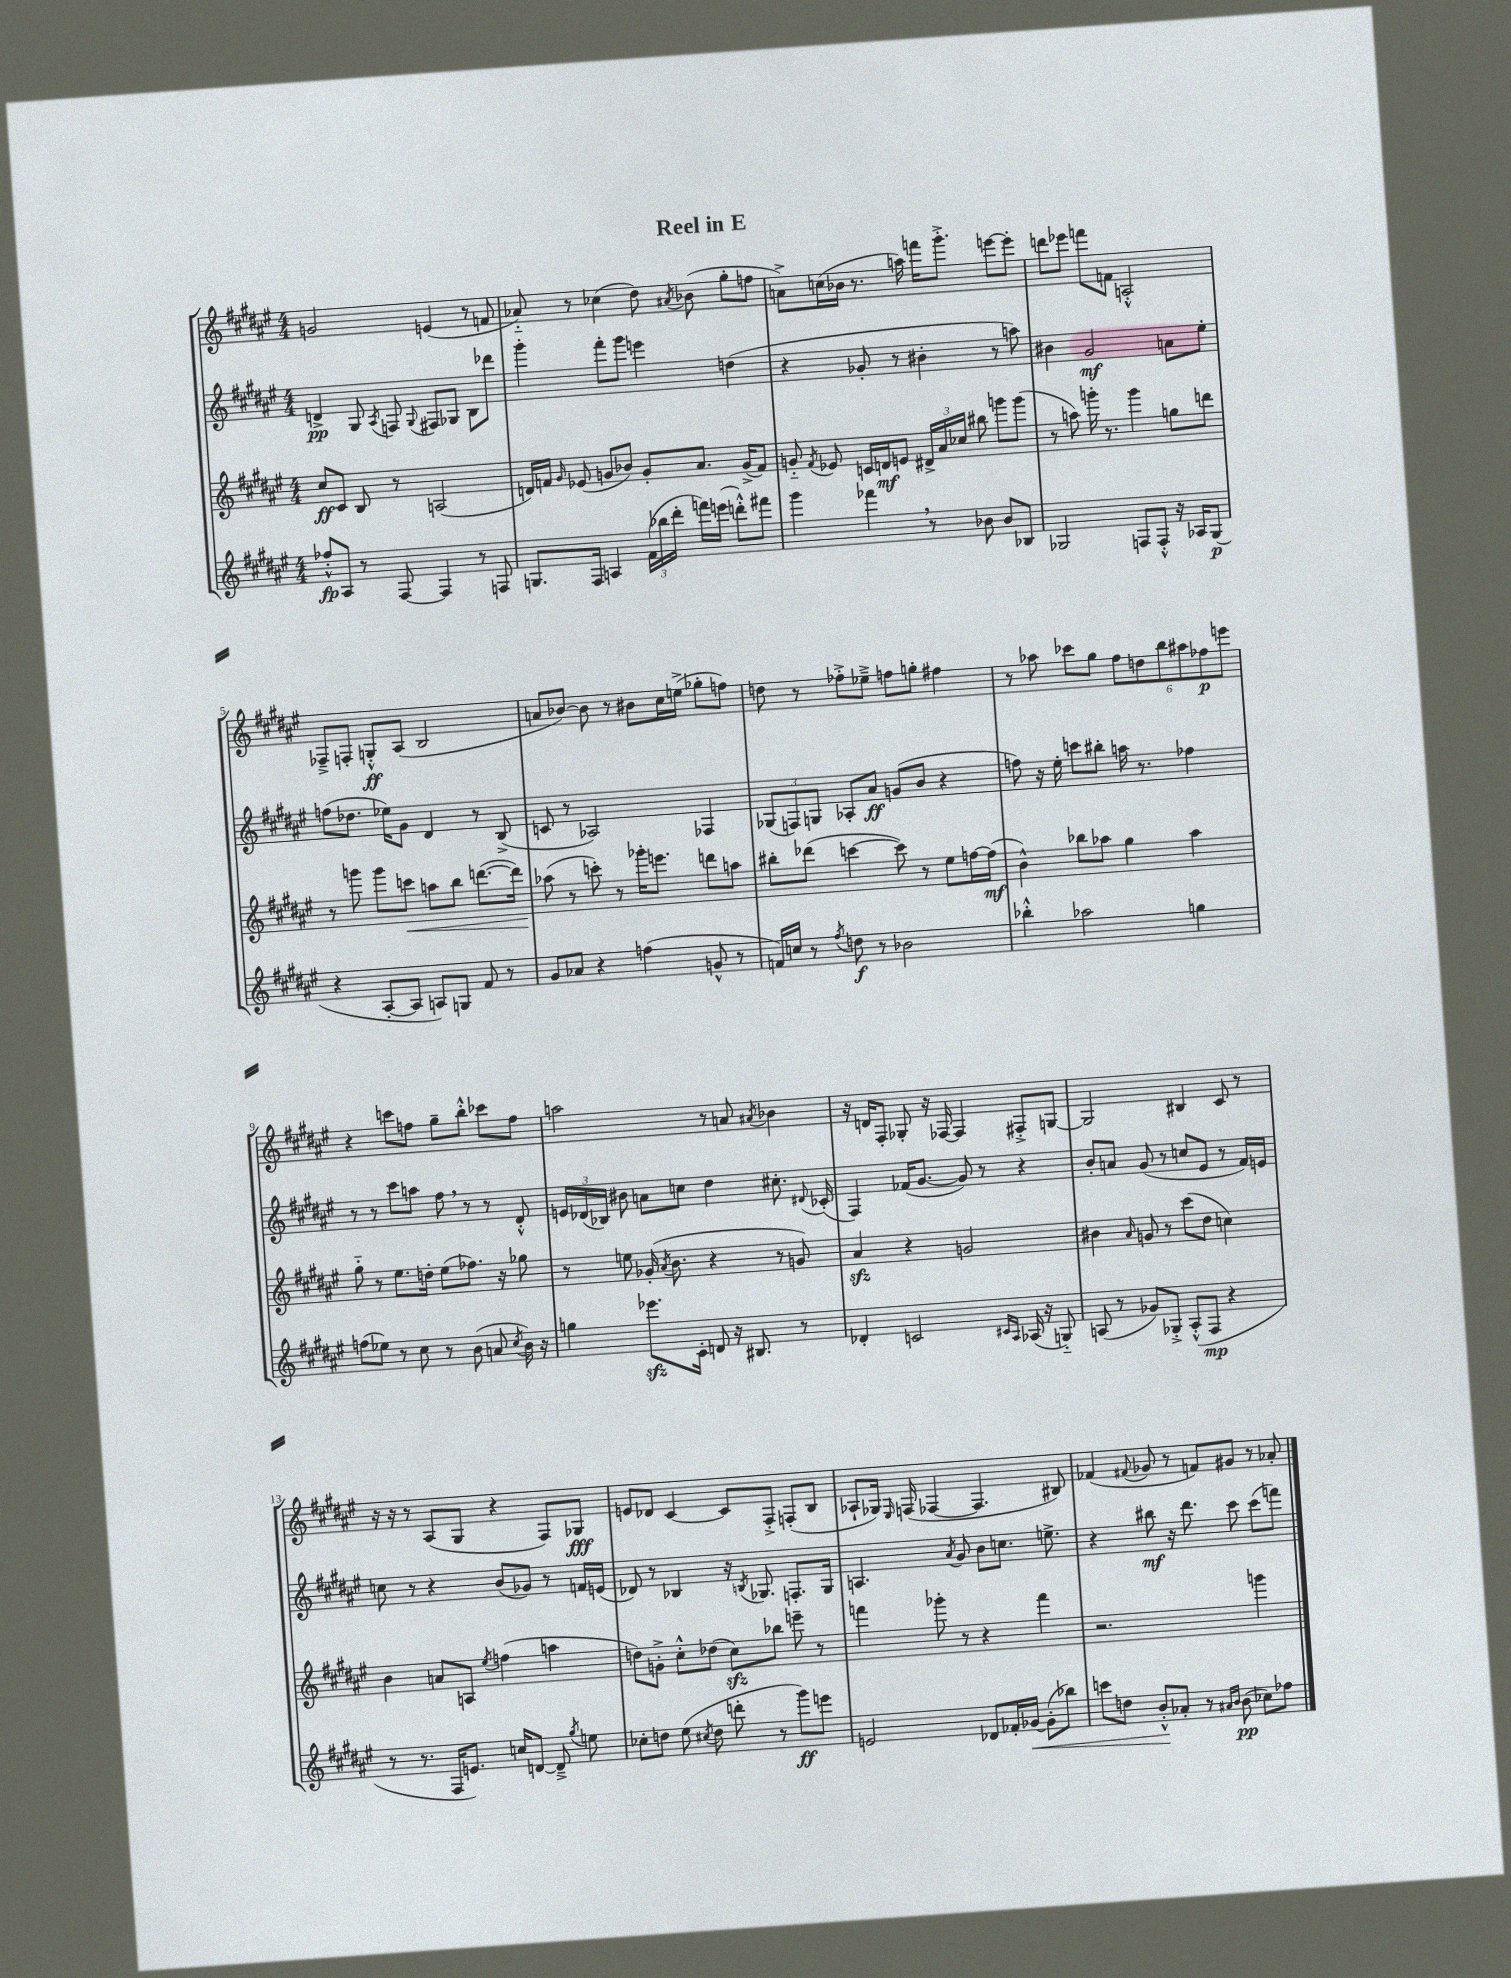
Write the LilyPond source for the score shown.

\header { title = "Reel in E" }
<<
\new StaffGroup <<
\new Staff = "s0" {
    \clef treble \key fis \major \numericTimeSignature \time 4/4
    \autoBeamOff g'2 e'4( r8 f'8 |
    aes'8-_) r8 ces''4( dis''8) \acciaccatura { ais'8 } bes'8( gis''8[-. f''8] |
    a'8[->) c''16( bes'16] r8. a''16) f'''16[ gis'''8.]-.-> e'''8[~ e'''8]-. |
    d'''8[ ees'''8] f'''8[ f'8] a2-.-^ |
    fes8[---> f8]-. g8[-.-^\ff ais8]( b2 |
    a'8[ bes'8]~) bes'8 r8 bis'8[ cis''16 e''16]->( ges''8[-. f''8]) |
    d''8 r8 fes''8[-.-> ees''8]---> f''8[ g''8]-. fis''4 |
    r8 aes''8 ces'''8[ gis''8] \tuplet 6/4 { fis''8[ d''8 b''8 ais''8 fes''8\p e'''8] } |
    r4 c'''8[ f''8] gis''8[-- b''8]-.-^ ces'''8[ f''8] |
    a''2 r8 a'8 \acciaccatura { ais'8 } bes'4 |
    r16 d'16[ fis8]-. ges8-. r16 fes16~ fes4 fis8[-.-> g8]~ |
    g2 bis4 cis'8 r8 |
    r16 r16 r8 ais8[( gis8] r4 fis8[) ges8]\fff |
    e'8[ des'8] cis'4~ cis'8[ fis8]-.-> f8[-.( b8] |
    aes8[-! ges16]) \grace { eis16 } f16( fes4~ fes4. bis8) |
    fes'4( \appoggiatura { fis'8 } ges'8 r8 f'8[) gis'8] r8 aes'8-. \bar "|." |
}
\new Staff = "s1" {
    \clef treble \key fis \major \numericTimeSignature \time 4/4
    \autoBeamOff d'4->\pp gis8 \acciaccatura { ais8 } f8 \appoggiatura { gis8 } fis8[ ges8] b8[ des'''8] |
    gis'''4-. fis'''8[-. gis'''8] e'''4 d''4( |
    r4 ges'8-. r8 bis'4-. r8 a''8) |
    bis'4 gis'2\mf a'8[ eis''8]-. |
    f''8[( des''8.] ees''16[) gis'8] dis'4 r8 b8->( |
    c'8 r8 aes2) fes4 |
    \tuplet 3/2 { ges8[( f8) g8] } aes8[-. ais'8]\ff g'8[( b'8] r4 |
    f''8) r16 eis''16-. c'''8[ bis''8]-. a''16 r8. fes''4 |
    r8 r8 cis'''8[ a''8] fis''8 \breathe r8 r8 dis'8-.-^ |
    \tuplet 3/2 { e'16[ des'16( bes16]) } bis'8 a'8[ c''8] dis''4 cis''8.-. \appoggiatura { dis'8 } ces'16-.( |
    fis4) fes'16[( gis'8.]~ gis'8) r8 r4 |
    b'8[-. a'8] gis'8( r8 c''8[ eis'8] r8 fis'16[) e'16] |
    c''8 r8 r4 b'8[( ges'8]) r8 f'16[ e'16]( |
    des'8) r8 bes4 r16 \acciaccatura { b8 } ges8. f8.[-. ges16] |
    a4. \acciaccatura { ais'8 } gis'8 b'8[ c''8.] e''8.-> |
    r4 bis''8\mf r16 dis'''8. cis'''8 cis'''8[( f'''8]) \bar "|." |
}
\new Staff = "s2" {
    \clef treble \key fis \major \numericTimeSignature \time 4/4
    \autoBeamOff cis''8[\ff cis'8] b8 r8 a2( |
    d'16[) f'16] \grace { gis'16 } ees'8( g'8[ bes'8]) g'8[-. ais'8.] g'16[->( f'8]) |
    g'8-_ \acciaccatura { fis'8 } ees'8 c'16[ d'16\mf e'8] \tuplet 3/2 { dis'16[-> ais'16 ces''16] } bis''8 g'''8[ g'''8]( |
    r8 a''8) g'''16-. r8. g'''4 g''8[ d'''8] |
    r8 g'''8 g'''8[ c'''8]\< a''8[ b''8] d'''8.[~( d'''16]) |
    aes''8\!( r8 c'''8-.) r8 ges'''16[-. e'''8.] d'''8[ a''8] |
    bis''8[-. des'''8]( c'''4~ c'''8) r8 eis''8[ f''16~ f''16]\mf( |
    b'4-^) bes''8[ aes''8] gis''4 aes''4 |
    gis''8-_ r8 eis''8.[ d''16]-. eis''8[( fes''8.]) r16 ges''8 |
    r8 e''8 ges'16-.( \acciaccatura { ais'8 } b'8. r4 r8 g'8) |
    ais'4\sfz r4 g'2 |
    bis'4 \grace { ais'16 } g'8 r8 cis'''8[( dis''8] c''4) |
    b'4 a'8[ a8] \acciaccatura { eis''8 } f''4( a''4 |
    d''8[) g'8]-.-> cis''8[-.-^ des''8]( cis''8[\sfz) bes''8] e'''8-- r8 |
    f'''4 ges'''8-. r8 r4 f'''4 |
    r2. g'''4 \bar "|." |
}
\new Staff = "s3" {
    \clef treble \key fis \major \numericTimeSignature \time 4/4
    \autoBeamOff fes''8[-.-^\fp ais8] r8 fis8~ fis4 r8 f8 |
    g8.[ fis16] a4 \tuplet 3/2 { fis'16[( bes''16 dis'''16]-. } f'''16[) e'''16]( d'''8[-.-^) fis'''8] |
    gis'''4 fes'''4 \breathe r8 bes'8 bes'8[ bes8] |
    ges2 f8[ f8]-.-^ r16 aes16[ ges8]\p( |
    r4 ais8[~-. ais8] a8[) g8] fis'8 r8 |
    gis'8[ aes'8] r4 f''4( g'8-^ r8 |
    f'16[) c''16] r8 \acciaccatura { fis''8 } d''8\f r8 bes'2 |
    bes''4-.-^ aes''2 g''4 |
    f''8[( ees''8]) r8 cis''8 r8 b'8( a'8 \acciaccatura { cis''8 } b'16) r16 |
    g''4 ees'''8.[\sfz cis'16]-. d'8 r16 bis8. r8 |
    des'4-. c'2 \grace { cis'16[ ais16] } aes16( r16 g8-_) |
    a8( r8 ges'8[) ges8]-.-> a8[-.-^( fis8]\mp r4 |
    r8 r8. fis16[ e'8.]) c''16[ d'8]~ d'8---> \acciaccatura { gis''8 } e''8 |
    ces''8[-. d''8] eis''8( \acciaccatura { cis''8 } d''8 d'''8-. r8 gis'''8[\ff) e'''8] |
    e'2 des'8[ fes'16-. ges'16]~\< ges'8[-.( bes''8]) |
    c'''8[ d''8] b'8[-.-^\! aes'8]-. r8 \grace { ais'16[ b'16] } b'8\pp( ces''8[) fes''8] \bar "|." |
}
>>
>>
